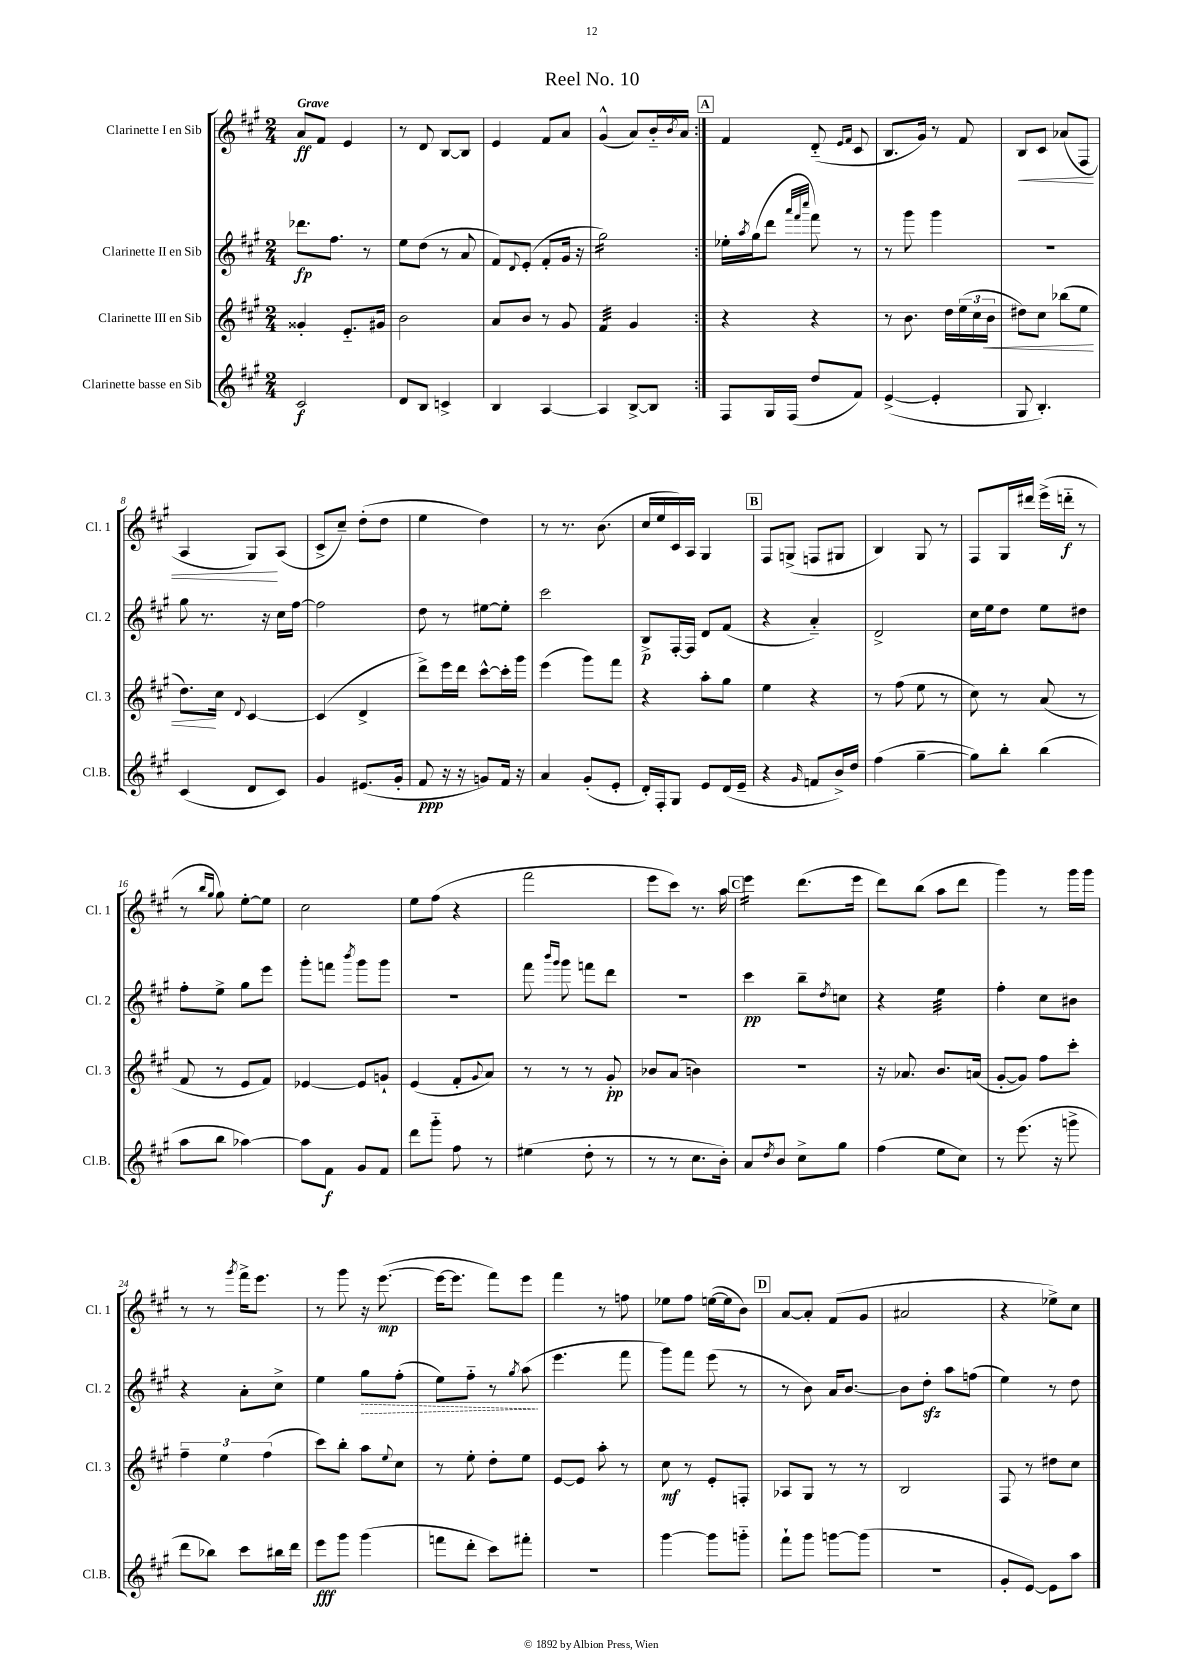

**kern	**kern	**kern	**kern
*staff4	*staff3	*staff2	*staff1
*clefG2	*clefG2	*clefG2	*clefG2
*k[f#c#g#]	*k[f#c#g#]	*k[f#c#g#]	*k[f#c#g#]
*M2/4	*M2/4	*M2/4	*M2/4
2c#	4g##'	8.ddd-	8a
.	.	.	8f#
.	.	8.ff#	.
.	8.e'~	.	4e
.	.	8r	.
.	16g#	.	.
=	=	=	=
8d	2b	8ee	8r
8B	.	(8dd	8d
4c^	.	8r	[8B
.	.	8a	8B]
=	=	=	=
4B	8a	8f#)	4e
.	.	8qqd	.
.	8b	(8e'	.
[4A	8r	8f#'	8f#
.	8g#	16g#	8a
.	.	16r	.
=	=	=	=
4A]	4f#	2gg#)	(4g#^^
[8B^	4g#	.	8a)
8B]	.	.	16b'~
.	.	.	8qb
.	.	.	16a
=:|!	=:|!	=:|!	=:|!
8F#	4r	16ee-'	4f#
.	.	8qaa	.
.	.	(16gg#	.
16G#	.	8ddd	.
(16F#	.	.	.
.	.	32qqaaa	.
.	.	32qqfff#	.
.	.	32qqcccc#	.
8dd	4r	8fff#)	(8d'~
.	.	.	16qqe
.	.	.	16qqf#
8f#)	.	8r	8c#
=	=	=	=
([4e^	8r	8r	8.B
.	8.b	8ggg#	.
.	.	.	16g#)
4e']	.	4ggg#	8r
.	16dd	.	.
.	(24ee	.	8f#
.	24cc#	.	.
.	24b	.	.
=	=	=	=
8G#	8dd#)	2r	8B
4.B')	8cc#	.	8c#
.	(8bb-	.	(8a-
.	8ee	.	8F#
=	=	=	=
(4c#	8.dd)	8gg#	4A
.	.	8.r	.
.	16cc#	.	.
.	8qqd	.	.
8d	[4c#	.	8G#)
.	.	16r	.
8c#)	.	16cc#	(8A
.	.	[16ff#	.
=	=	=	=
4g#	(4c#]	2ff#]	8c#^
.	.	.	8cc#~)
(8.e#	4d^	.	(8dd'
.	.	.	8dd
16g#'	.	.	.
=	=	=	=
8f#	8ddd^)	8dd	4ee
16r	16eee	8r	.
16r	16ddd	.	.
8g)	[8ccc#^^	[8ee#	4dd)
16f#	16ccc#']	8ee#']	.
16r	16ggg#	.	.
=	=	=	=
4a	(4eee	2ccc#	8r
.	.	.	8.r
(8g#'	8ggg#)	.	.
.	.	.	(8.b
8e'	8fff#	.	.
=	=	=	=
16d')	4r	8B^	16cc#
16F#'	.	.	16ee
8G#	.	[16F#'	16c#)
.	.	16F#]	16A
8e	8aa'	8d	4G#
(16d	8gg#	(8f#	.
16e~	.	.	.
=	=	=	=
4r	4ee	4r	8F#
.	.	.	(8G^
16qqg#	.	.	.
8f	4r	4a'~)	8F
16b^)	.	.	8G#
16dd	.	.	.
=	=	=	=
(4ff#	8r	2d^	4B)
.	(8ff#	.	.
[4gg#~	8ee	.	8G#
.	8r	.	8r
=	=	=	=
8gg#])	8cc#)	16cc#	8F#
.	.	16ee	.
8bb'	8r	8dd	16G#
.	.	.	16ddd#
(4bb	(8a	8ee	(16eee^
.	.	.	16ddd'~
.	8r	8dd#	8r
=	=	=	=
8aa	8f#	8ff#'	8r
.	.	.	16qqbb
.	.	.	16qqgg#
8bb	8r	8ee^	8gg#)
[4aa-)	8e	8gg#	[8ee'
.	8f#)	8eee	8ee]
=	=	=	=
8aa-]	[4e-	8ggg#'	2cc#
8f#	.	8fff	.
.	.	8qbbb	.
8g#	8e-]	8ggg#	.
8f#	8g`	8ggg#	.
=	=	=	=
8ddd	(4e	2r	8ee
8ggg#'~	.	.	(8ff#
8ff#	8f#'	.	4r
.	8qqg#	.	.
8r	8a)	.	.
=	=	=	=
(4ee#	8r	8fff#	2fff#
.	.	16qqbbb	.
.	.	16qqggg#	.
.	8r	8ggg#	.
8dd'	8r	8fff	.
8r	8g#'	8ddd	.
=	=	=	=
8r	8b-	2r	8eee
8r	(8a	.	8ccc#)
8.cc#	4b)	.	8.r
16b')	.	.	16aa
=	=	=	=
8a	2r	4ccc#	4eee
8qdd	.	.	.
8b	.	.	.
8cc#^	.	8bb~	(8.ddd
.	.	8qdd	.
8gg#	.	8cc	.
.	.	.	16eee
=	=	=	=
(4ff#	16r	4r	8ddd)
.	8.a-	.	.
.	.	.	(8bb
8ee	8.b	4ee	8aa
8cc#)	.	.	8ddd
.	(16a	.	.
=	=	=	=
8r	[8g#'	4ff#'	4ggg#)
(8.eee	8g#])	.	.
.	8ff#	8cc#	8r
16r	.	.	.
8ggg^	8ccc#'	8b#	16ggg#
.	.	.	16ggg#
=	=	=	=
8ddd	6ff#~	4r	8r
8bb-)	.	.	8r
.	6ee	.	.
.	.	.	8qggg#
8ccc#	.	8a'	16fff#^
.	.	.	8.eee
.	(6ff#	.	.
16bb#	.	8cc#^	.
16ddd	.	.	.
=	=	=	=
8eee	8ccc#)	4ee	8r
8ggg#	8bb'	.	8ggg#
(4ggg#	8aa	8gg#	16r
.	.	.	([8.eee
.	8qqee	.	.
.	8cc#	(8ff#'	.
=	=	=	=
8fff	8r	8ee)	16eee_
.	.	.	8.eee]
8ddd'	8ee'	8ff#'~	.
8ccc#)	8dd'	8r	8fff#)
.	.	8qgg#	.
8fff#'	8ee	(8aa	8eee
=	=	=	=
2r	[8e	4.eee	4fff#
.	8e]	.	.
.	8aa'	.	8r
.	8r	8fff#	8ff
=	=	=	=
[4ggg#	8cc#	8ggg#)	8ee-
.	8r	8fff#	8ff#
8ggg#]	8e'	(8eee	([16ee
.	.	.	16ee]
8ggg'~	8F'	8r	8b)
=	=	=	=
8fff#`	8A-	8r	[8a
8ggg#	8G#	8b)	8a']
[8ggg	8r	16a	(8f#
.	.	[8.b	.
(8ggg]	8r	.	8g#
=	=	=	=
2r	2B	8b]	2a#
.	.	8dd'	.
.	.	8aa	.
.	.	(8ff	.
=	=	=	=
8g#'	8F#	4ee)	4r
[8e)	8r	.	.
8e]	8dd#	8r	8ee-^)
8aa	8cc#	8dd	8cc#
==	==	==	==
*-	*-	*-	*-
